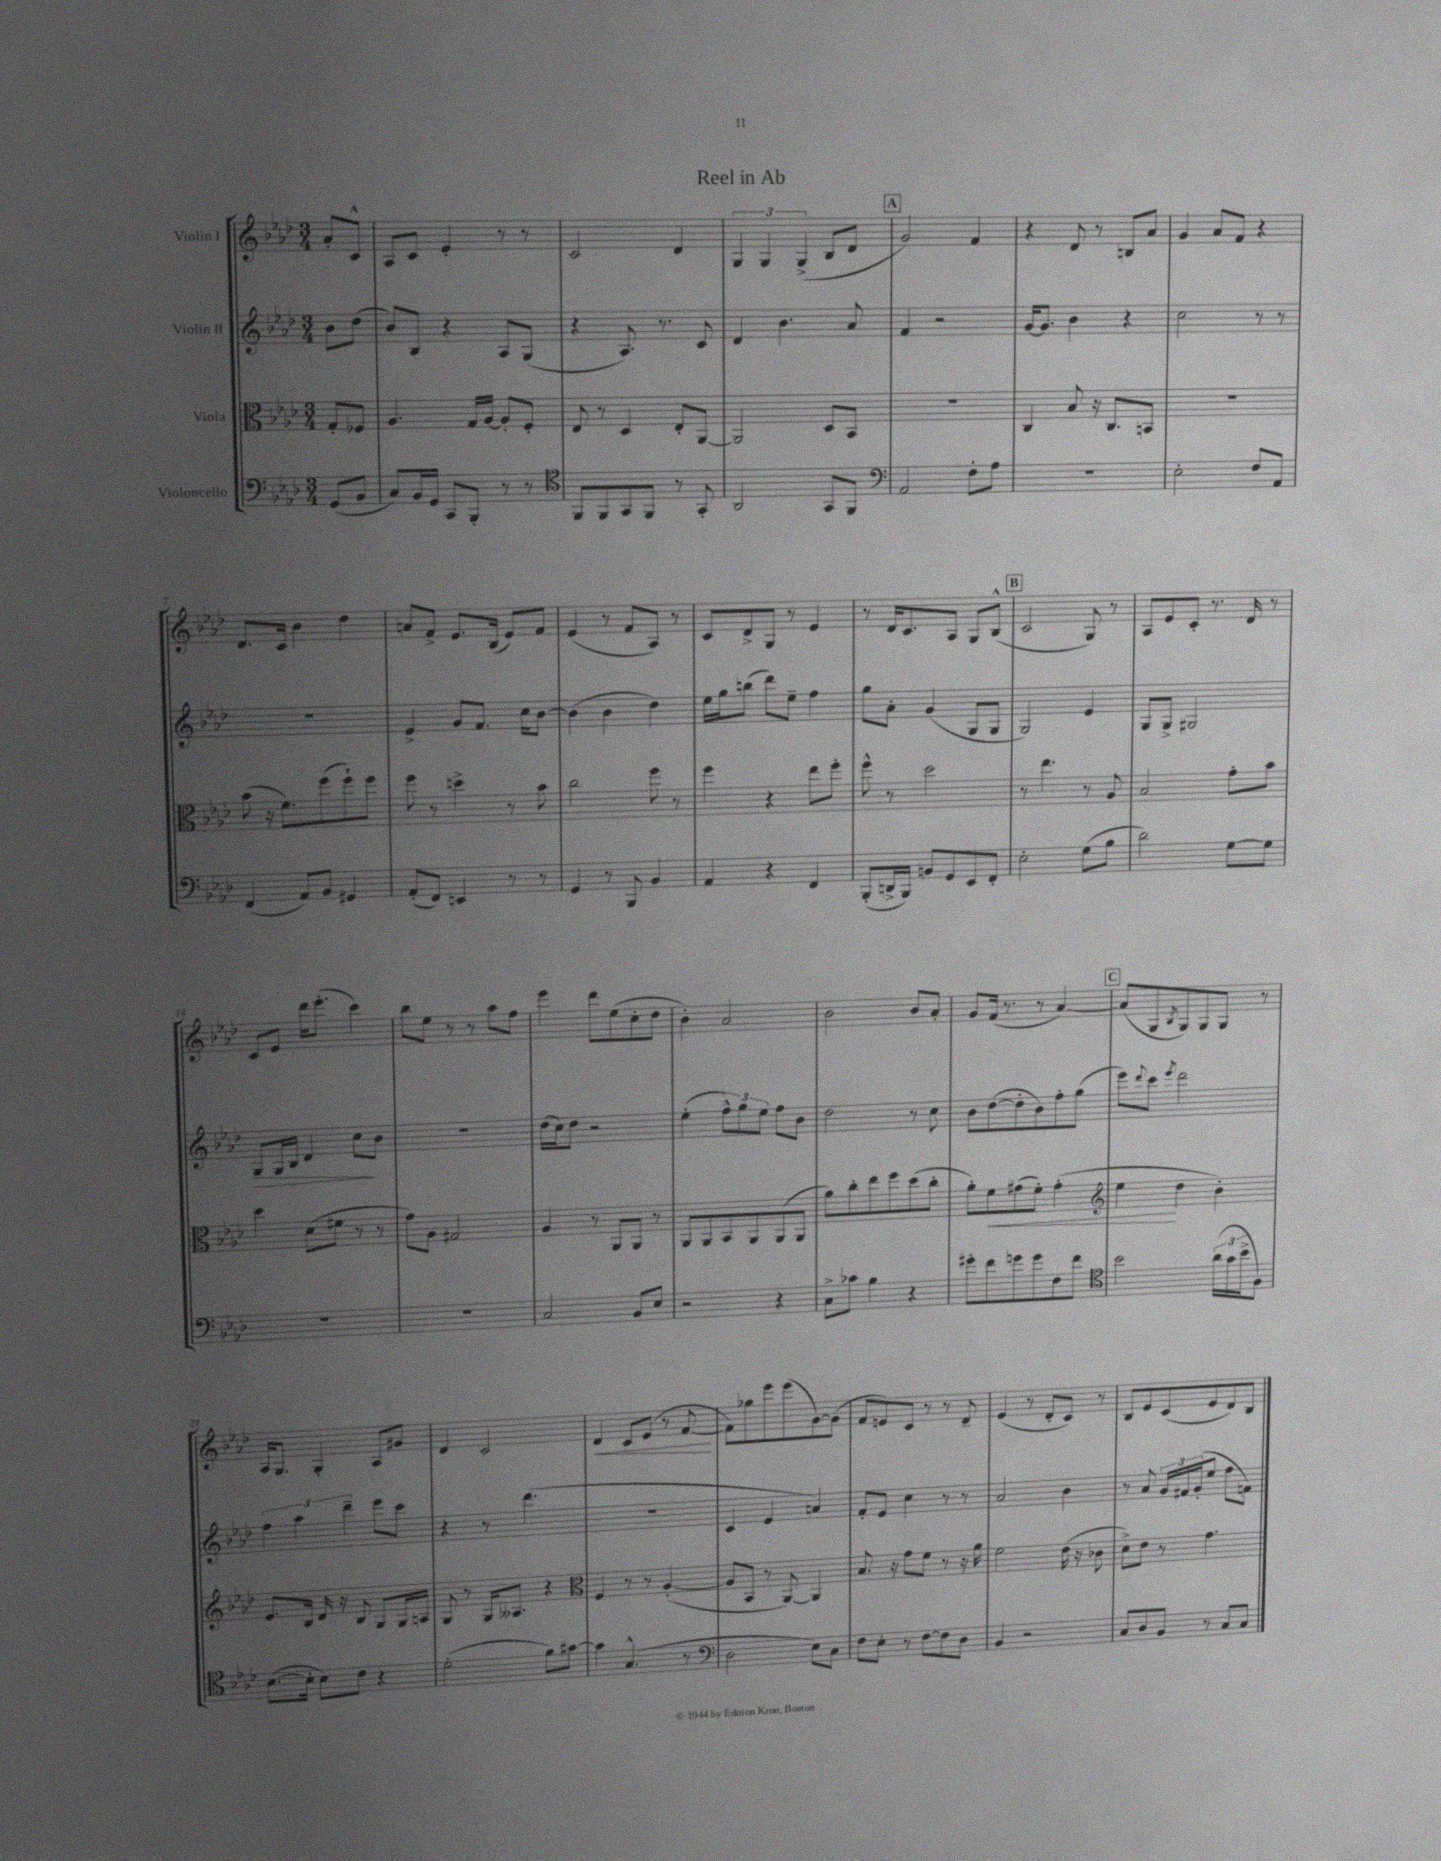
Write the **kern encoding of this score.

**kern	**kern	**kern	**kern
*staff4	*staff3	*staff2	*staff1
*clefF4	*clefC3	*clefG2	*clefG2
*k[b-e-a-d-]	*k[b-e-a-d-]	*k[b-e-a-d-]	*k[b-e-a-d-]
*M3/4	*M3/4	*M3/4	*M3/4
(8GG/L	8G'/L	8b-\L	8a-'/L
8BB-/J	8F-/J	(8dd-\J	8c^^/J
=	=	=	=
8C/L)	4.A-/	8b-/L)	8A-/L
16BB-/L	.	8B-/J	8c/J
16GG/JJ	.	.	.
8CC/L	.	4r	4e-'/
8BBB-'/J	16G/LL	.	.
.	[16A-/JJ	.	.
8r	8A-'/]L	8A-/L	8r
8r	8F'/J	(8G/J	8r
=	=	=	=
*clefC4	*	*	*
8FF/L	8E-/	4r	2c/
8FF/	8r	.	.
8GG/	4D-/	8.A-/)	.
8FF/J	.	.	.
.	.	8.r	.
8r	8E-'/L	.	4d-/
8GG'/	[8AA-/J	8c/	.
=	=	=	=
2AA-/	2AA-/]	4d-/	6G/
.	.	.	6G/
.	.	4.b-\	.
.	.	.	(6G^/
8GG/L	8D-/L	.	8B-/L
8FF/J	8BB-/J	8a-/	8d-/J
=	=	=	=
*clefF4	*	*	*
2AA-/	2.r	4f/	2g/)
.	.	2r	.
8F'\L	.	.	4f/
8A-\J	.	.	.
=	=	=	=
2.r	4C/	[16g/LK	4r
.	.	8.g/]J	.
.	8B-/	4b-\	8d-/
.	16r	.	8r
.	8.C/L	.	.
.	.	4r	8B/L
.	8BB/J	.	8a-/J
=	=	=	=
2E-'\	2.r	2cc\	4g/
.	.	.	8a-/L
.	.	.	8f/J
8F/L	.	8r	4r
8AA-/J	.	8r	.
=	=	=	=
(4FF/	(8b-\	2.r	8.d-/L
.	16r	.	.
.	8.f\L)	.	16c/Jk
8AA-/L)	.	.	4b-\
8BB-/J	(8ff\	.	.
4GG#/	8ff`\)	.	4dd-\
.	8ff\J	.	.
=	=	=	=
(8AA-'/L	8ff\	4e-^/	8a/L
8FF/J)	8r	.	8f^/J
4EE/	4dd^\	8g/L	8.e-/L
.	.	8.f/J	.
.	.	.	(16B-/Jk
8r	8r	.	8e-/L)
.	.	16cc\LK	.
8r	8b-\	[8b-\J	8f/J
=	=	=	=
4GG/	2cc\	(4b-\]	(4e-/
8r	.	4b-\	8r
8BBB-/	.	.	8f/L
4BB-/	8ff\	4dd-\)	8A-/J)
.	8r	.	8r
=	=	=	=
4AA-/	4ff\	16ee-\LL	8c/L
.	.	16gg\J	.
.	.	(8bb\J	8d-^/
4r	4r	8ddd-\L)	8G/J
.	.	8ee-~\J	8r
4FF/	8ee-\L	4ff\	4e-/
.	8ff'\J	.	.
=	=	=	=
(8BBB-'/L	8ff^^\	8gg\L	8r
16DD^/L	8r	8a-'\J	16d-/LK
16BBB-/JJ)	.	.	8.c/
8BB/L	2dd-\	(4g/	.
8GG/	.	.	8A-/J
8EE-/	.	8G/L	8G/L
8FF'/J	.	8G/J	(8B-^^/J
=	=	=	=
2E-'\	8r	2G/)	2c/
.	4.ee-\	.	.
(8G\L	8r	4e-/	8G/)
8B-\J	8A-/	.	8r
=	=	=	=
2d-\)	2B-/	8G/L	8A-/L
.	.	8G^/J	8e-/
.	.	2G#/	8c'/J
.	.	.	8.r
[8G\L	8g'\L	.	.
.	.	.	16d-/
8G\]J	8b-\J	.	8r
=	=	=	=
2.r	4dd-\	8G/L	8c/L
.	.	16G/L	8e-/J
.	.	16B-/JJ	.
.	(8d-\L	4d-/	16ddd-\LK
.	.	.	(8.eee-'\J
.	8f#\J	.	.
.	8r	8cc\L	4ccc\)
.	8r	8b-\J	.
=	=	=	=
2.r	8g\L)	2.r	8bb-\L
.	8A-\J	.	8ee-\J
.	2G#/	.	8r
.	.	.	8r
.	.	.	8aa-\L
.	.	.	8ff\J
=	=	=	=
2C/	4A-/	(16dd-\LL	4eee-\
.	.	16cc\J)	.
.	.	8dd-\J	.
.	8r	2r	8ddd-\L
.	8AA-/L	.	(8ee-\
8BB-/L	8AA-/J	.	8cc'\
8E-/J	8r	.	8dd-\J
=	=	=	=
2r	8AA-/L	(4ee-'\	4b-'\)
.	8AA-/	.	.
.	8BB-/	12ff^^\L)	2a-/
.	.	12gg\	.
.	8AA-/	.	.
.	.	12ee-\J	.
4r	(8AA-/	8ff\L	.
.	8AA-/J	8b-\J	.
=	=	=	=
8C^\L	8a-\L)	2dd-\	2b-\
8c-\J	8cc'\	.	.
4B-\	8ee-\	.	.
.	8ff\	.	.
4r	(8dd-\	8r	8b-/L
.	8cc'\J	8cc\	8a-'/J
=	=	=	=
8g#'\L	8a-'\L)	8b-\L	8g/L
8f\	8f\	([8dd-\	(16f/Jk
.	.	.	8.r
8g\	(8g#\	8dd-'\]	.
8g\	8f'\J)	8b-\)	8r
8F\	(4g#'\	8ff'\	[4a-/)
8f\J	.	(8gg\J	.
=	=	=	=
*clefC4	*clefG2	*	*
2b-\	4ee-\	8eee-\L)	(8a-/]L
.	.	8qqddd-/	.
.	.	8ccc\J	8G/
.	.	8qeee-/	8qB-/
.	4dd-\	2ddd-\	8G/)
.	.	.	8G/
(24a-\LL	4b-'\)	.	8G/J
24g\	.	.	.
24b-^\J	.	.	.
8F\J)	.	.	8r
=	=	=	=
([8.B-\L	8.e-/L	6ff\	16A-/LK
.	.	.	8.G/J
.	.	6aa-\	.
16B-'\]Jk	16B-/Jk	.	.
8B-\L)	16d-/	.	4G'/
.	16r	.	.
.	.	6ddd-~\	.
8c\J	8B-/	.	.
4r	8G/L	8eee-\L	8A-/L
.	16G/L	8ccc\J	8g#/J
.	16A/JJ	.	.
=	=	=	=
(2d-'\	8G/	4r	4d-/
.	8r	.	.
.	16G/LK	8r	2c/
.	8.A--/J	.	.
.	.	(4.ddd-\	.
8f\L)	4r	.	.
[8g#\J	.	.	.
=	=	=	=
*	*clefC3	*	*
4g#\]	4F/	2.r	4d-/
(4.G^^/	8r	.	8c/L
.	8r	.	(8e-/J
.	([4A-'/	.	8r
8r	.	.	[8f/
=	=	=	=
*clefF4	*	*	*
2D-\	8A-/]L	4c/	8f\]L)
.	8BB-/J	.	8gg-\
.	8r	4e-/	8eee-\
.	[8AA-/)	.	(8eee-\
8E-\L)	4AA-/]	4a/)	[8g\)
8C\J	.	.	(8g\]J
=	=	=	=
8F\L	8.B-/	8f'/L	8f/L
8E-'\J	.	8e-/J	8e/)
.	16r	.	.
8r	8g\L	4cc\	8c/J
[8F\L	8f\J	.	8r
8F\]	8r	8r	8r
8D-\J	16r	8r	8d-~/
.	16a-\	.	.
=	=	=	=
4BB-/	2f\	2a-/	(4e-/
2r	.	.	8r
.	.	.	8d-'/L
.	(16e-\	4b-\	8c/J)
.	16r	.	.
.	8c-\	.	8r
=	=	=	=
8C/L	8d-^\L)	8r	8B-/L
8D-/	8e-\J	8a-/	8e-/
8BB-/J	8r	24g/LL	(8c/
.	.	24f#/	.
.	.	(24g'/J	.
8r	4.g\	8ee-/J	8e-/
8C/L	.	8ff\L	8d-/)
8C/J	.	8f\J)	8B-/J
==	==	==	==
*-	*-	*-	*-
